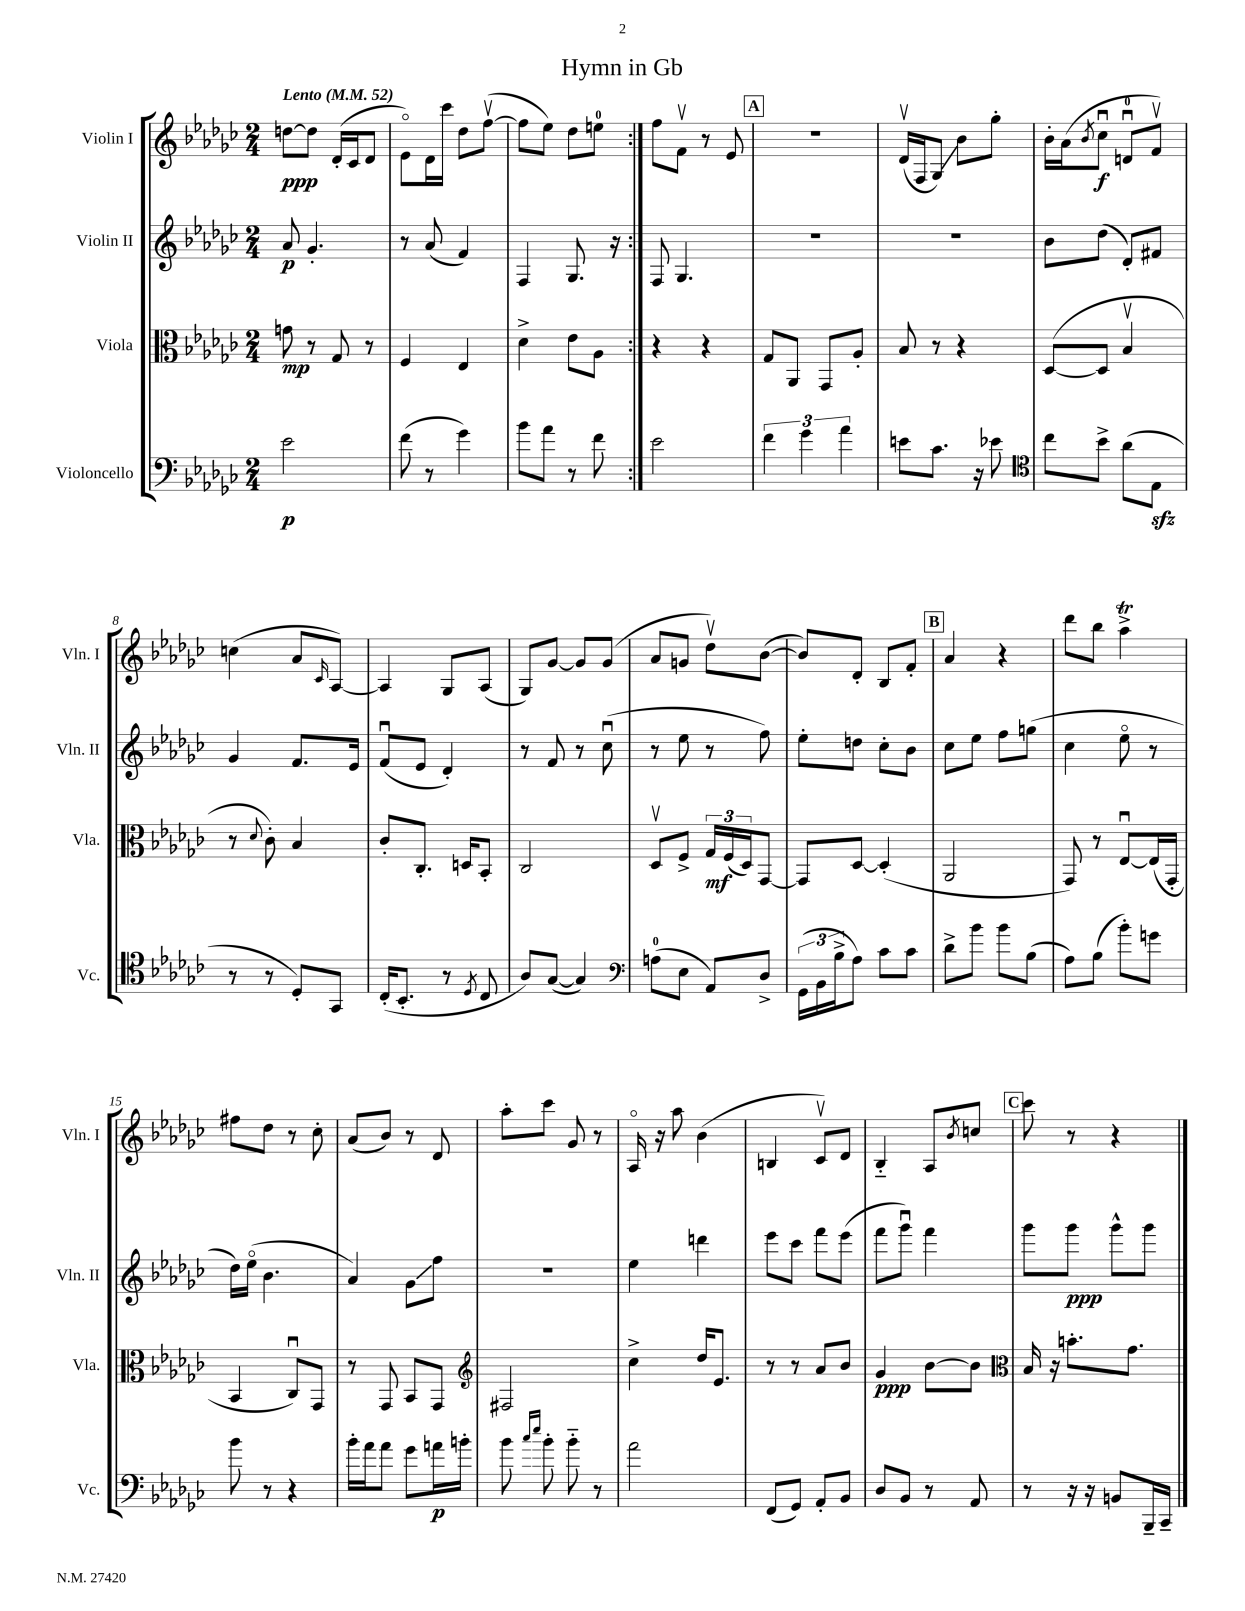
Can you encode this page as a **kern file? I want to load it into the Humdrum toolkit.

**kern	**kern	**kern	**kern
*staff4	*staff3	*staff2	*staff1
*clefF4	*clefC3	*clefG2	*clefG2
*k[b-e-a-d-g-c-]	*k[b-e-a-d-g-c-]	*k[b-e-a-d-g-c-]	*k[b-e-a-d-g-c-]
*M2/4	*M2/4	*M2/4	*M2/4
*MM52	*MM52	*MM52	*MM52
2e-	8g	8a-	[8dd
.	8r	4.g-'	8dd]
.	8G-	.	(16d-'
.	.	.	16c-
.	8r	.	8d-
=	=	=	=
(8f	4F	8r	8e-o)
8r	.	(8a-	16d-
.	.	.	16ccc-
4g-)	4E-	4f)	8dd-
.	.	.	([8ffv
=	=	=	=
8b-	4d-^	4F	8ff]
8a-	.	.	8ee-)
8r	8e-	8.G-	8dd-
8f	8A-	.	8ee
.	.	16r	.
=:|!	=:|!	=:|!	=:|!
2e-	4r	8F	8ff
.	.	4.G-	8fv
.	4r	.	8r
.	.	.	8e-
=	=	=	=
6f	8G-	2r	2r
.	8AA-	.	.
6g-	.	.	.
.	8GG-	.	.
6a-	.	.	.
.	8A-'	.	.
=	=	=	=
8e	8B-	2r	(16d-v
.	.	.	16F
8.c-	8r	.	8G-)
.	4r	.	8b-
16r	.	.	.
8e-	.	.	8gg-'
=	=	=	=
*clefC4	*	*	*
8cc-	([8D-	8b-	16b-'
.	.	.	(16a-
.	.	.	8qb-
8b-^	8D-]	(8dd-	8cc-u
(8a-	4B-v	8d-')	8du
8E-	.	8f#	8fv)
=	=	=	=
8r	8r	4g-	(4cc
.	8qqd-	.	.
8r	8c-')	.	.
8D-')	4B-	8.f	8a-
.	.	.	16qqc-
8GG-	.	.	[8A-)
.	.	16e-	.
=	=	=	=
(16C-'	8c-'	(8fu	4A-]
8.BB-'	.	.	.
.	8.C-'	8e-	.
8r	.	4d-')	8G-
.	16D	.	.
8qD-	.	.	.
8C-	8BB-'	.	(8A-
=	=	=	=
8A-)	2C-	8r	8G-)
([8G-	.	8f	[8g-
4G-])	.	8r	8g-]
.	.	(8cc-u	(8g-
=	=	=	=
*clefF4	*	*	*
(8A	8D-v	8r	8a-
8E-	8F^	8ee-	8g
8AA-)	24G-	8r	8dd-v)
.	(24F	.	.
.	24D-)	.	.
8D-^	[8GG-	8ff)	([8b-
=	=	=	=
(24GG-	8GG-]	8ee-'	8b-])
24BB-	.	.	.
24B-^	.	.	.
8A-)	[8D-	8dd	8d-'
8c-	(4D-']	8cc-'	8B-
8c-	.	8b-	8f'
=	=	=	=
8d-^	2AA-	8cc-	4a-
8b-	.	8ee-	.
8b-	.	8ff	4r
(8B-	.	(8gg	.
=	=	=	=
8A-)	8GG-)	4cc-	8ddd-
(8B-	8r	.	8bb-
8b-')	[8E-u	8ee-o	4aa-^
8g	(16E-]	8r	.
.	16GG-'	.	.
=	=	=	=
8b-	4BB-	16dd-)	8ff#
.	.	(16ee-o	.
8r	.	4.b-	8dd-
4r	8C-u)	.	8r
.	8GG-	.	8cc-'
=	=	=	=
16b-'	8r	4a-)	(8a-
16a-	.	.	.
8a-	8GG-	.	8b-)
8g-	8BB-	8g-	8r
16a	8GG-	8ff	8d-
16b'	.	.	.
=	=	=	=
*	*clefG2	*	*
8b-	2F#	2r	8aa-'
16qqcc-	.	.	.
16qqee-	.	.	.
8b-'	.	.	8ccc-
8b-'~	.	.	8g-
8r	.	.	8r
=	=	=	=
2a-	4cc-^	4ee-	16A-o
.	.	.	16r
.	.	.	8aa-
.	16dd-	4ddd	(4b-
.	8.e-	.	.
=	=	=	=
(8FF	8r	8eee-	4B
8GG-)	8r	8ccc-	.
8AA-'	8a-	8fff	8c-v)
8BB-	8b-	(8eee-	8d-
=	=	=	=
8D-	4g-	8fff	4B-'~
8BB-	.	8ggg-u)	.
8r	[8b-	4fff	8A-
.	.	.	8qb-
8AA-	8b-]	.	8cc
=	=	=	=
*	*clefC3	*	*
8r	16B-	8ggg-	8ccc-
.	16r	.	.
16r	8.b'	8ggg-	8r
16r	.	.	.
8BB	.	8ggg-^^	4r
.	8.g-	.	.
16BBB-~	.	8ggg-	.
16CC-~	.	.	.
==	==	==	==
*-	*-	*-	*-
